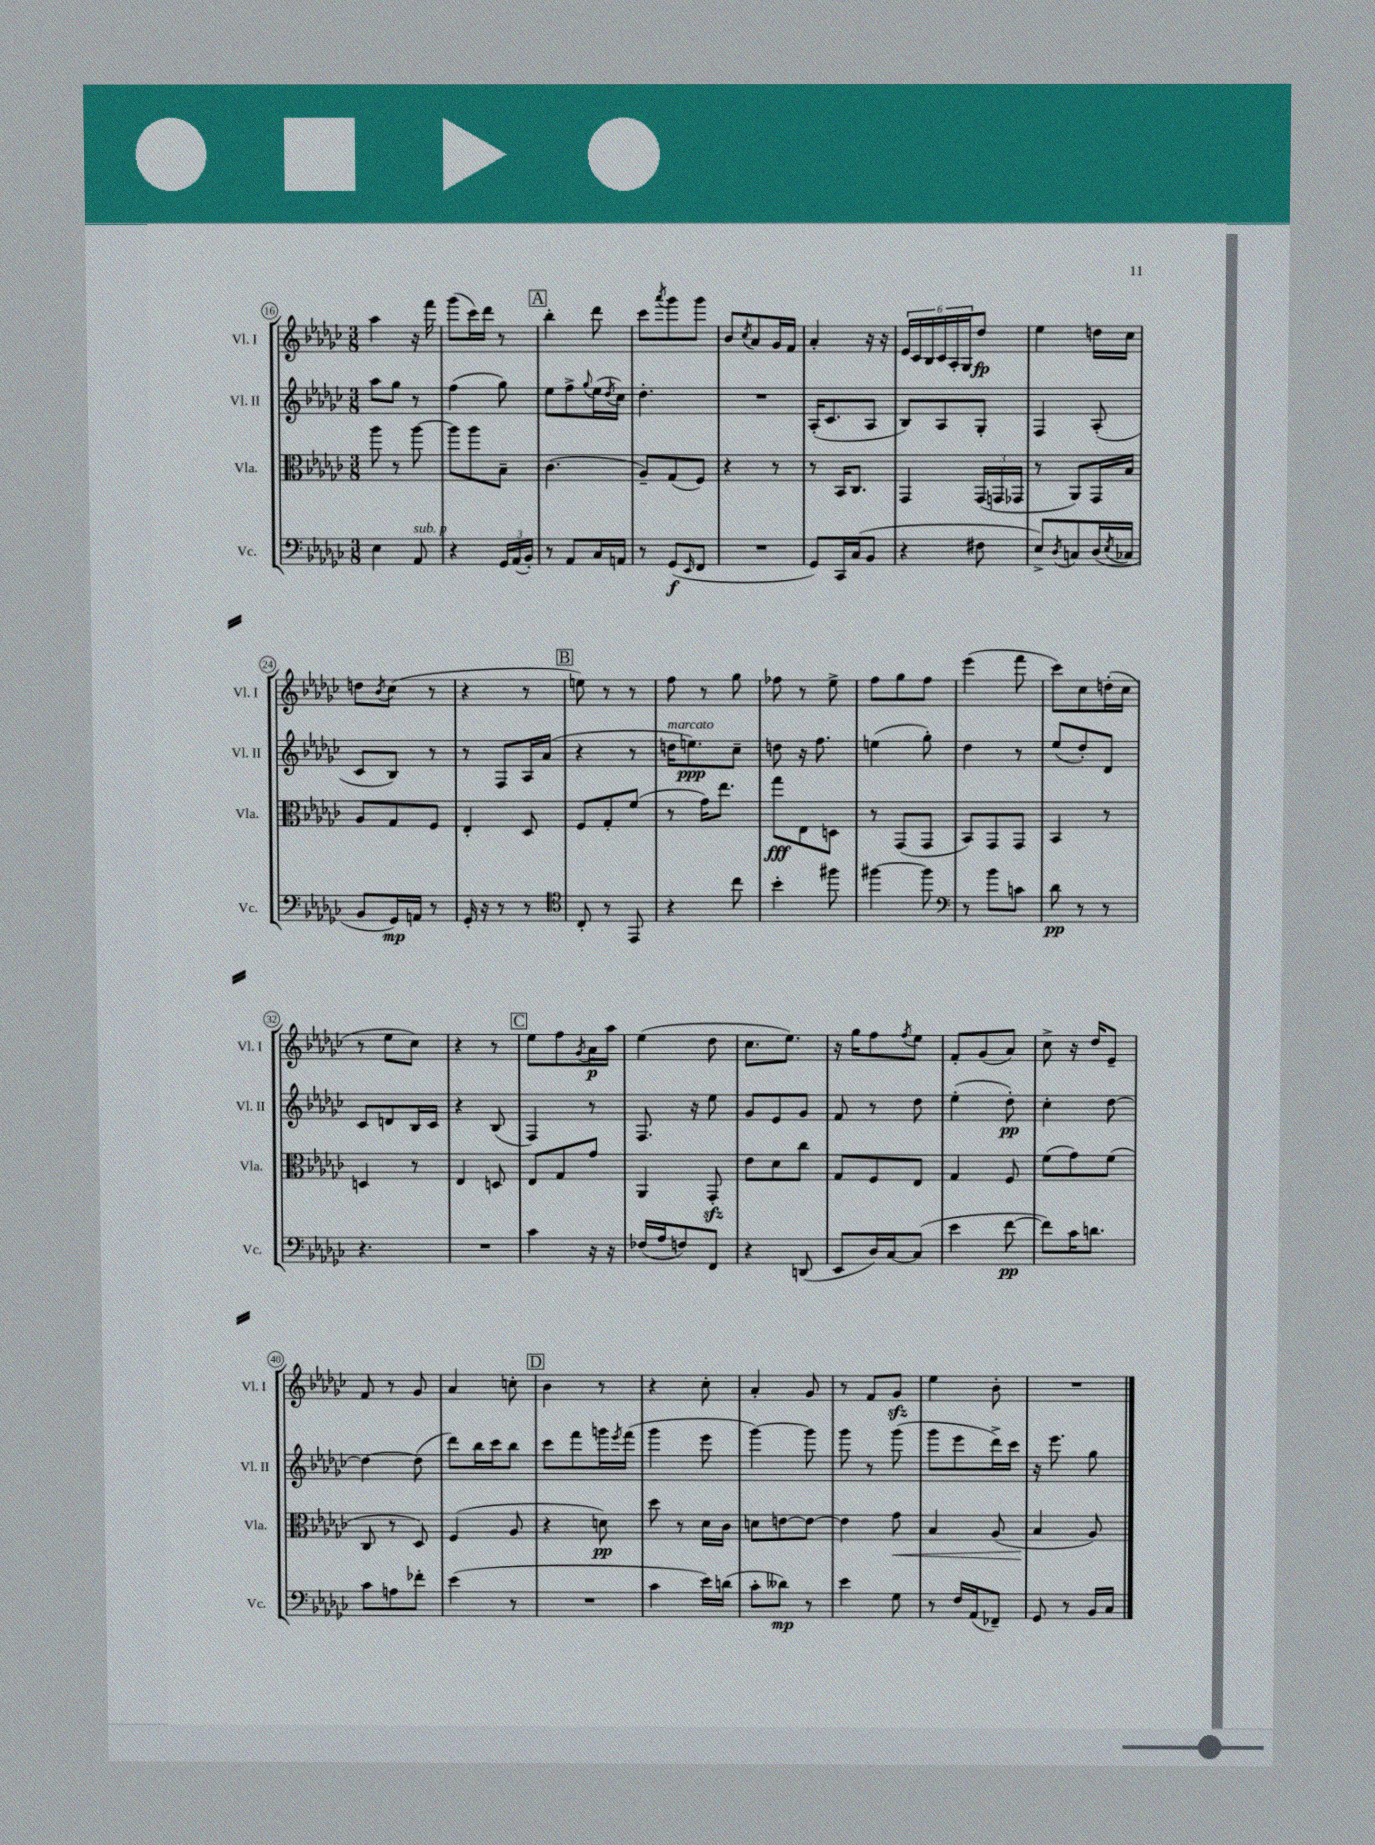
<<
\new StaffGroup <<
\new Staff = "s0" \with { instrumentName = "Vl. I" shortInstrumentName = "Vl. I" } {
    \clef treble \key ges \major \numericTimeSignature \time 3/8
    aes''4 r16 f'''16 |
    ges'''8( ces'''16) des'''16 r8 |
    \mark \markup { \box "A" } bes''4-. des'''8 |
    ces'''8 \acciaccatura { aes'''8 } ges'''8 ges'''8 |
    bes'8 \acciaccatura { ces''8 } aes'8 ges'16 f'16 |
    aes'4-. r16 r16 |
    \tuplet 6/4 { ees'16 ces'16 bes16 ces'16 aes16-. ges16 } des''8\fp |
    ees''4 d''16 ces''16 |
    d''8 \acciaccatura { bes'8 } ces''8( r8 |
    r4 r8 |
    \mark \markup { \box "B" } e''8) r8 r8 |
    f''8 r8 ges''8 |
    fes''8 r8 ees''8-> |
    f''8 ges''8 f''8 |
    ees'''4( f'''8 |
    ces'''8) ces''8 d''16-.( ces''16 |
    r8 ees''8 ces''8) |
    r4 r8 |
    \mark \markup { \box "C" } ees''8 f''8 \acciaccatura { ges'8 } aes'16\p aes''16 |
    ees''4( des''8 |
    ces''8. ees''8.) |
    r16 ges''16 f''8 \acciaccatura { f''8 } ees''8 |
    f'8-. ges'8( aes'8) |
    ces''8-> r16 des''16 ees'8-- |
    f'8 r8 ges'8 |
    aes'4 c''8-. |
    \mark \markup { \box "D" } bes'4 r8 |
    r4 ces''8-. |
    aes'4-. ges'8 |
    r8 f'8 ges'8\sfz |
    ees''4 bes'8-. |
    R4. \bar "|." |
}
\new Staff = "s1" \with { instrumentName = "Vl. II" shortInstrumentName = "Vl. II" } {
    \clef treble \key ges \major \numericTimeSignature \time 3/8
    aes''8 ges''8 r8 |
    f''4( ges''8) |
    \mark \markup { \box "A" } ees''8 f''8-> \appoggiatura { ges''8 } ees''16( \acciaccatura { des''8 } ces''16) |
    des''4.-. |
    R4. |
    aes16-.( ces'8. aes8 |
    bes8) aes8 ges8-. |
    f4 aes8-.( |
    ces'8 bes8) r8 |
    r8 f8 aes16 aes'16( |
    \mark \markup { \box "B" } r4 r8 |
    d''16^\markup { \italic "marcato" } e''8.\ppp) ces''8-- |
    d''8 r16 f''8. |
    e''4( ges''8-.) |
    des''4 r8 |
    ees''8( des''8-.) des'8 |
    ces'8 d'8 bes16 ces'16 |
    r4 bes8( |
    \mark \markup { \box "C" } f4) r8 |
    f8. r16 ees''8 |
    ges'8 ees'8 ges'8 |
    f'8 r8 des''8 |
    ees''4-.( des''8-.\pp) |
    ces''4-. des''8~ |
    des''4~ des''8( |
    des'''8) bes''16 ces'''16 bes''8 |
    \mark \markup { \box "D" } ces'''8 f'''8 g'''16 \acciaccatura { ees'''8 } f'''16( |
    ges'''4 ees'''8 |
    ges'''4~) ges'''8 |
    ges'''8 r8 ges'''8( |
    ges'''8 ees'''8 des'''16->) ces'''16 |
    r16 ees'''8. ges''8 \bar "|." |
}
\new Staff = "s2" \with { instrumentName = "Vla." shortInstrumentName = "Vla." } {
    \clef alto \key ges \major \numericTimeSignature \time 3/8
    aes''8 r8 aes''8~ |
    aes''8 aes''8 bes8-- |
    \mark \markup { \box "A" } ces'4.( |
    aes8--) ges8( f8) |
    r4 r8 |
    r8 bes,16 ces8. |
    ges,4 \tuplet 3/2 { ges,16( g,16 ges,16 } |
    r8 aes,8) ges,16 bes16 |
    aes8 ges8 f8 |
    ees4-. des8 |
    \mark \markup { \box "B" } f8 ges8-. f'8( |
    r8 ges'16) ees''8. |
    ges''8\fff ees8 d8 |
    r8 ges,8( ges,8 |
    bes,8) ges,8 ges,8 |
    bes,4 r8 |
    d4 r8 |
    ees4 d8 |
    \mark \markup { \box "C" } ees8 ges8 ges'8 |
    aes,4 ges,8-.\sfz |
    ees'8 des'8 ces''8 |
    ges8 f8 ees8 |
    ges4 f8 |
    f'8( ges'8) f'8( |
    ces8 r8 des8) |
    f4( aes8 |
    \mark \markup { \box "D" } r4 d'8\pp) |
    des''8 r8 des'16 ces'16 |
    d'8 e'8~ e'8~ |
    e'4 ges'8\< |
    bes4 aes8( |
    bes4\! aes8) \bar "|." |
}
\new Staff = "s3" \with { instrumentName = "Vc." shortInstrumentName = "Vc." } {
    \clef bass \key ges \major \numericTimeSignature \time 3/8
    ees4 aes,8^\markup { \italic "sub. p" } |
    r4 \tuplet 3/2 { ges,16 aes,16( bes,16-.) } |
    \mark \markup { \box "A" } r8 aes,8 ces16 a,16 |
    r8 ges,8\f( \grace { ees,16 } f,8 |
    R4. |
    ges,8) ces,16 ces16( bes,8 |
    r4 fis8 |
    ees8->) \acciaccatura { des8 } c8 des16( \acciaccatura { ees8 } ces16 |
    bes,8 ges,16\mp) a,16 r8 |
    ges,16-. r16 r8 r8 |
    \mark \markup { \box "B" } \clef tenor ces8-. r8 ees,8 |
    r4 ces''8 |
    bes'4-. fis''8 |
    fis''4~ fis''8 |
    \clef bass r8 bes'8 c'8 |
    des'8\pp r8 r8 |
    r4. |
    R4. |
    \mark \markup { \box "C" } ces'4 r16 r16 |
    fes16( aes16 f8) f,8 |
    r4 d,8( |
    ees,8 des16) ces16~ ces8( |
    ees'4 f'8~\pp |
    f'8) ces'16 d'8. |
    ces'8 a8 fes'8-. |
    ees'4( r8 |
    \mark \markup { \box "D" } R4. |
    ces'4 ees'16) d'16( |
    ces'8-. deses'8\mp) r8 |
    ees'4 ges8 |
    r8 f16 aes,16( fes,8--) |
    ges,8 r8 bes,16 ces16 \bar "|." |
}
>>
>>
\layout { \context { \Score currentBarNumber = #16 \override BarNumber.stencil = #(make-stencil-circler 0.1 0.3 ly:text-interface::print) } }
